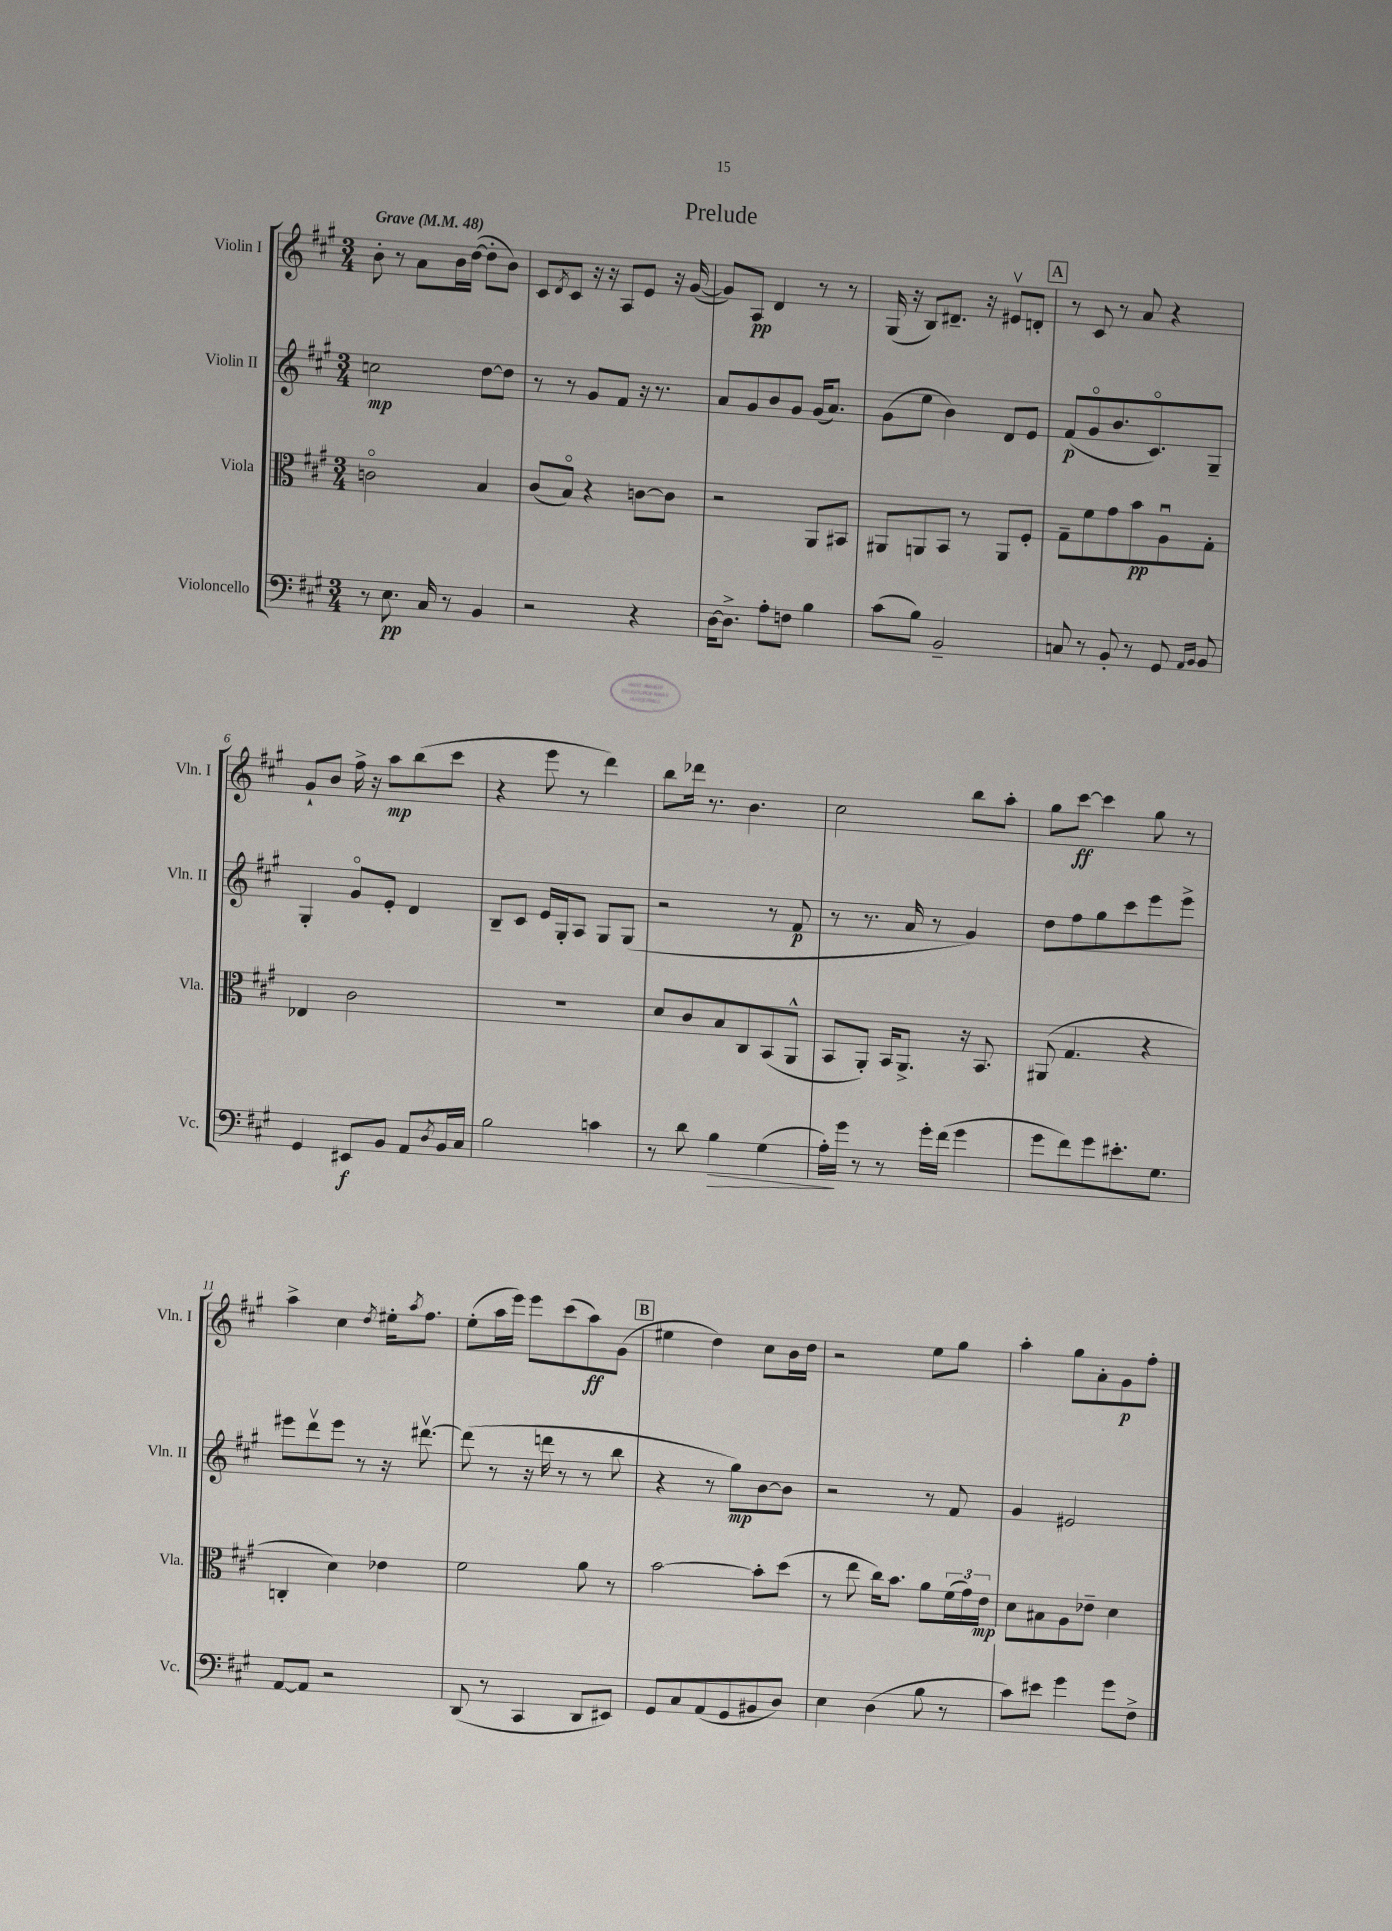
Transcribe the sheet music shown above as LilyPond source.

\header { title = "Prelude" }
<<
\new StaffGroup <<
\new Staff = "s0" \with { instrumentName = "Violin I" shortInstrumentName = "Vln. I" } {
    \clef treble \key a \major \numericTimeSignature \time 3/4 \tempo "Grave" 4 = 48
    b'8-. r8 a'8 b'16 d''16~( d''8-. b'8) |
    cis'8 \acciaccatura { d'8 } cis'8 r16 r16 a8 e'8 r16 gis'16~( |
    gis'8) a8\pp d'4 r8 r8 |
    gis16( r16 b8) dis'8.-- r16 eis'8\upbow d'8-. |
    \mark \markup { \box "A" } r8 cis'8 r8 a'8 r4 |
    gis'8-! b'8 fis''16-> r16 a''8\mp b''8( cis'''8 |
    r4 e'''8 r8 d'''4) |
    b''8 des'''16 r8. b'4. |
    cis''2 b''8 a''8-. |
    gis''8 cis'''8~\ff cis'''4 gis''8 r8 |
    a''4-> cis''4 \acciaccatura { d''8 } eis''16-. \acciaccatura { a''8 } fis''8. |
    e''8-.( a''16 e'''16) e'''8 cis'''8( a''8\ff) gis'8( |
    \mark \markup { \box "B" } eis''4 d''4) cis''8 b'16 d''16 |
    r2 e''8 gis''8 |
    a''4-. gis''8 a'8-. gis'8\p fis''8-. \bar "|." |
}
\new Staff = "s1" \with { instrumentName = "Violin II" shortInstrumentName = "Vln. II" } {
    \clef treble \key a \major \numericTimeSignature \time 3/4
    c''2\mp d''8~ d''8 |
    r8 r8 gis'8 fis'8 r16 r8. |
    a'8 gis'8 b'8 gis'8 gis'16( a'8.) |
    gis'8( e''8 b'4) d'8 e'8 |
    \mark \markup { \box "A" } fis'8\p( gis'8\flageolet b'8. cis'8.\flageolet) gis8-- |
    gis4-. gis'8\flageolet e'8-. d'4 |
    b8-- cis'8 e'16 gis16-. a8 gis8 gis8( |
    r2 r8 fis'8\p |
    r8 r8. a'16 r8 gis'4) |
    d''8 fis''8 gis''8 cis'''8 e'''8 e'''8-> |
    eis'''8 d'''8\upbow eis'''8 r8 r16 dis'''8.~\upbow |
    dis'''8( r8 r16 d'''16 r8 r8 b''8 |
    \mark \markup { \box "B" } r4 r8 gis''8\mp) b'8~ b'8 |
    r2 r8 fis'8 |
    gis'4 eis'2 \bar "|." |
}
\new Staff = "s2" \with { instrumentName = "Viola" shortInstrumentName = "Vla." } {
    \clef alto \key a \major \numericTimeSignature \time 3/4
    c'2\flageolet b4 |
    cis'8( b8\flageolet) r4 c'8~ c'8 |
    r2 a,8 bis,8 |
    ais,8 a,8 b,8 r8 a,8 fis8-. |
    \mark \markup { \box "A" } gis8-- fis'8 gis'8 b'8\pp a8\downbow gis8-. |
    ees4 cis'2 |
    R2. |
    d'8 cis'8 b8 cis8 b,8( a,8-^ |
    b,8 a,8-.) b,16 a,8.-> r16 b,8. |
    ais,8( gis4. r4 |
    c4-. d'4) ees'4 |
    fis'2 a'8 r8 |
    \mark \markup { \box "B" } b'2~ b'8-. d''8( |
    r8 e''8 cis''16) b'8. a'8 \tuplet 3/2 { fis'16( gis'16) e'16\mp } |
    d'8 bis8 a8 ees'8-- d'4 \bar "|." |
}
\new Staff = "s3" \with { instrumentName = "Violoncello" shortInstrumentName = "Vc." } {
    \clef bass \key a \major \numericTimeSignature \time 3/4
    r8 e8.\pp cis16 r8 b,4 |
    r2 r4 |
    d16~ d8.-> a8-. f8 b4 |
    cis'8( b8) b,2-- |
    \mark \markup { \box "A" } c8 r8 b,8-. r8 gis,8 \grace { a,16 b,16 } b,8 |
    gis,4 eis,8\f b,8 a,8 \acciaccatura { d8 } b,16 cis16 |
    b2 c'4 |
    r8 d'8 b4\> gis4( |
    a16-.\!) gis'16 r8 r8 gis'16-. fis'16( gis'4 |
    gis'8 fis'8) gis'8 eis'8.-. gis8. |
    a,8~ a,8 r2 |
    d,8( r8 cis,4 d,8 eis,8) |
    \mark \markup { \box "B" } gis,8 cis8 a,8( gis,8 bis,8 d8) |
    e4 d4( b8 r8 |
    cis'8) eis'8 gis'4 gis'8 fis8-> \bar "|." |
}
>>
>>
